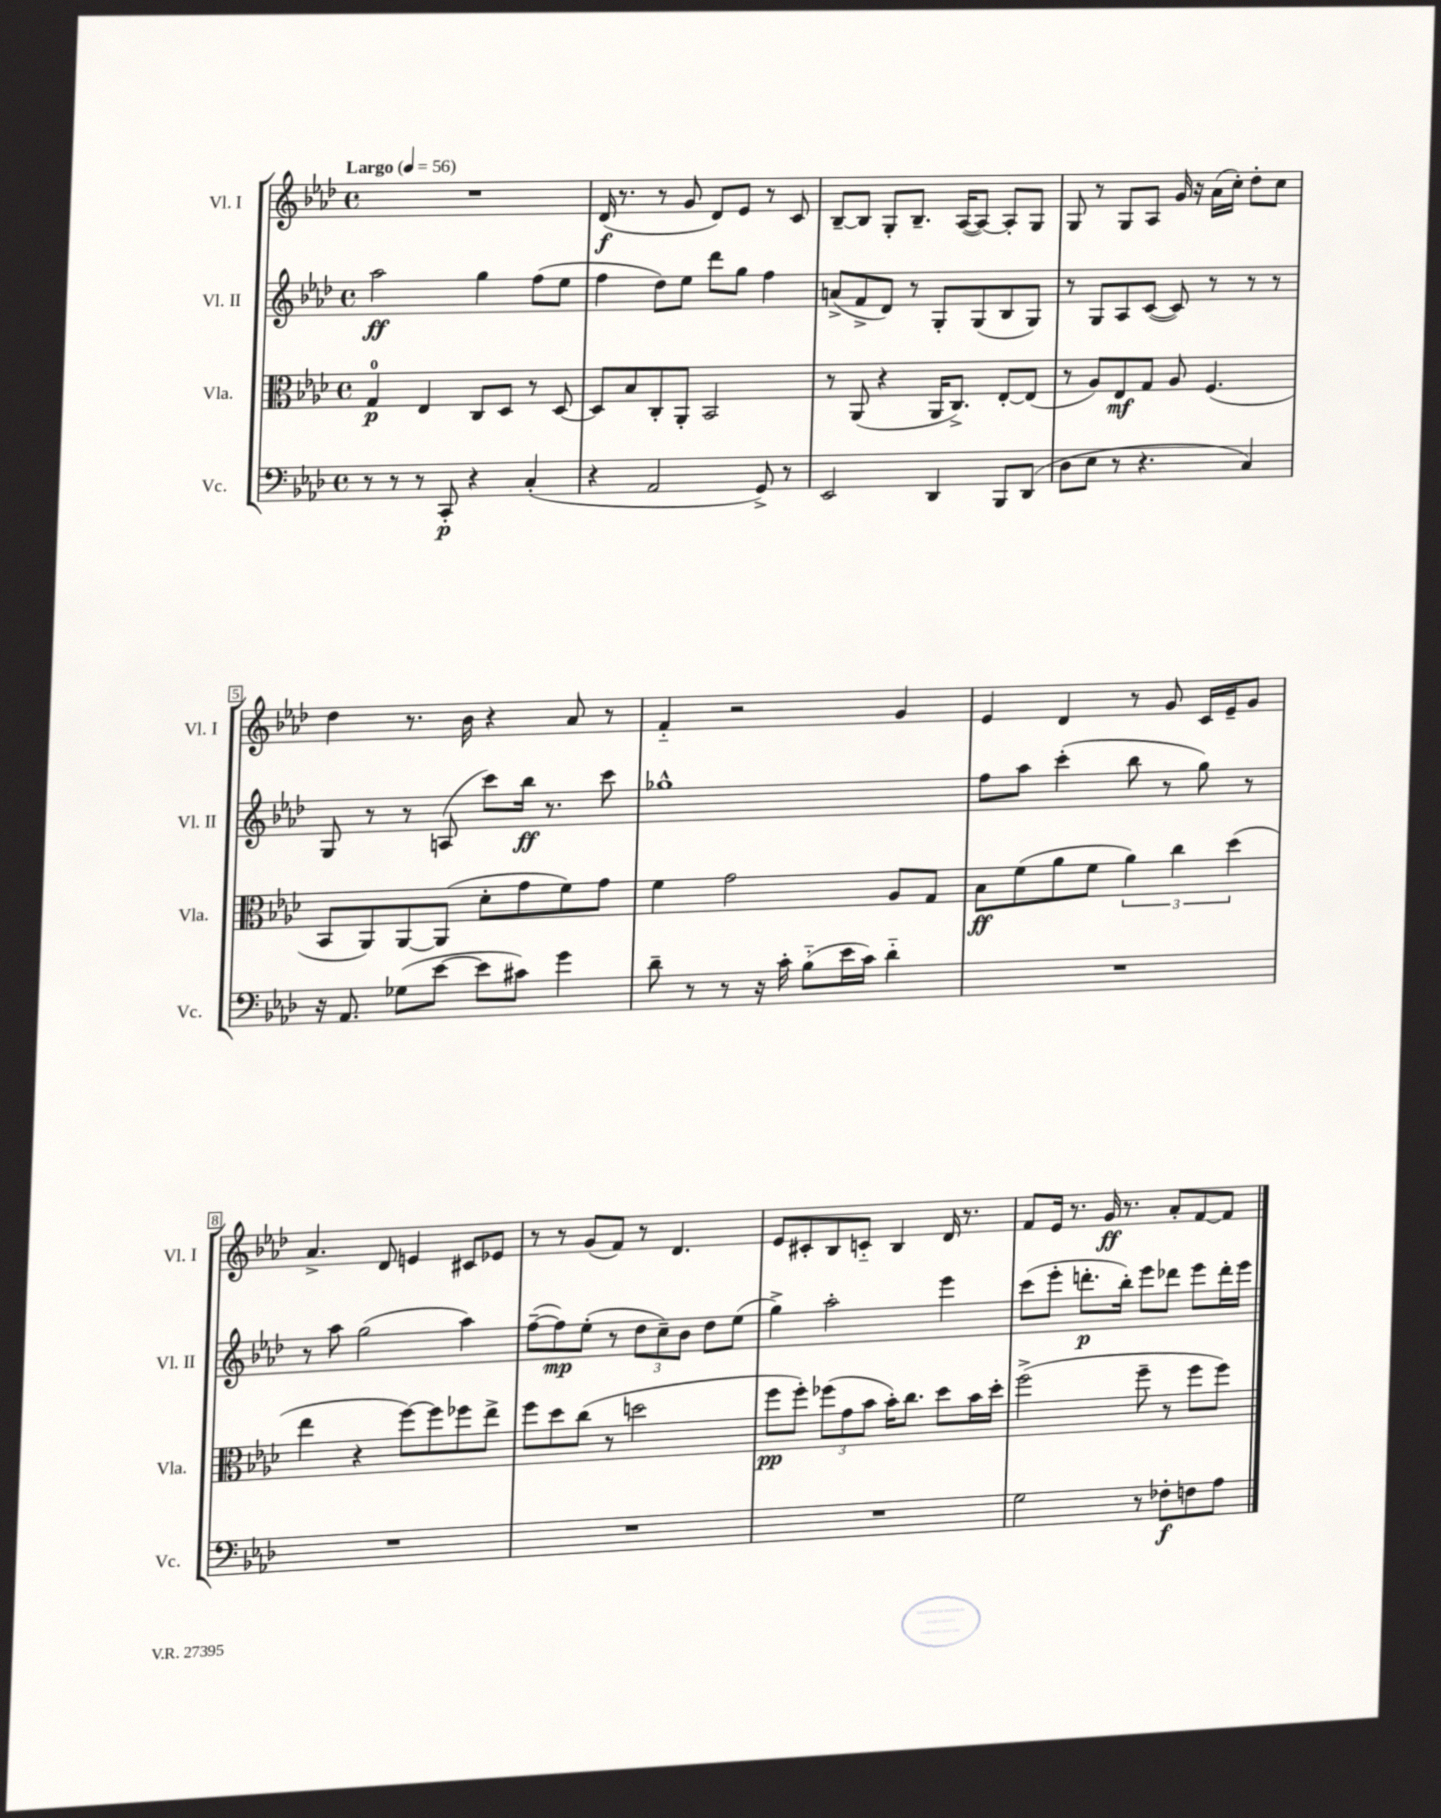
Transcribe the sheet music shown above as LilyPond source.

<<
\new StaffGroup <<
\new Staff = "s0" \with { instrumentName = "Vl. I" shortInstrumentName = "Vl. I" } {
    \clef treble \key aes \major \defaultTimeSignature \time 4/4 \tempo "Largo" 4 = 56
    R1 |
    des'16\f( r8. r8 g'8 des'8) ees'8 r8 c'8 |
    bes8~-- bes8 g8-. bes8.-- aes16~( aes8~) aes8-. g8 |
    g8 r8 g8 aes8 g'16 r16 aes'16( c''16-.) des''8-. c''8 |
    des''4 r8. bes'16 r4 aes'8 r8 |
    f'4-_ r2 g'4 |
    ees'4 des'4 r8 g'8 c'16 ees'16-- g'8 |
    aes'4.-> des'8 e'4 cis'8 ees'8 |
    r8 r8 g'8( f'8) r8 des'4. |
    ees'8 cis'8-. bes8 c'8-_ bes4 des'16 r8. |
    f'8 ees'16 r8. g'16\ff r8. aes'8-. f'8~ f'8 \bar "|." |
}
\new Staff = "s1" \with { instrumentName = "Vl. II" shortInstrumentName = "Vl. II" } {
    \clef treble \key aes \major \defaultTimeSignature \time 4/4
    aes''2\ff g''4 f''8( ees''8 |
    f''4 des''8) ees''8 des'''8 g''8 f''4 |
    a'8->( f'8-> des'8) r8 g8-. g8( bes8 g8) |
    r8 g8 aes8 c'8~( c'8) r8 r8 r8 |
    g8 r8 r8 a8( c'''8) bes''16\ff r8. c'''8 |
    ges''1-^ |
    f''8 aes''8 c'''4-.( bes''8 r8 g''8) r8 |
    r8 aes''8 g''2( aes''4) |
    f''8~--( f''8\mp) ees''8-.( r8 \tuplet 3/2 { des''8 c''8--) bes'8 } des''8 ees''8( |
    g''4->) aes''2-. ees'''4 |
    c'''8( ees'''8-. d'''8.-.\p bes''16-.) ees'''8 des'''8 ees'''8 des'''16-. ees'''16 \bar "|." |
}
\new Staff = "s2" \with { instrumentName = "Vla." shortInstrumentName = "Vla." } {
    \clef alto \key aes \major \defaultTimeSignature \time 4/4
    g4-0\p ees4 c8 des8 r8 des8~ |
    des8 bes8 c8-. aes,8-. bes,2 |
    r8 aes,8( r4 aes,16 c8.->) ees8~-. ees8( |
    r8 aes8) ees8\mf g8 aes8 f4.( |
    bes,8 aes,8) aes,8~ aes,8( des'8-. g'8 f'8) g'8 |
    f'4 g'2 aes8 g8 |
    bes8\ff f'8( aes'8 f'8 \tuplet 3/2 { aes'4) c''4 des''4( } |
    ees''4 r4 f''8~) f''8 fes''8 ees''8-> |
    f''8 des''8 c''8( r8 d''2 |
    f''8\pp f''8-.) \tuplet 3/2 { fes''8( g'8 bes'8 } bes'16-.) c''8. des''8 bes'16 des''16-. |
    f''2->( f''8-- r8 f''8 f''8) \bar "|." |
}
\new Staff = "s3" \with { instrumentName = "Vc." shortInstrumentName = "Vc." } {
    \clef bass \key aes \major \defaultTimeSignature \time 4/4
    r8 r8 r8 c,8-.\p r4 c4-.( |
    r4 aes,2 g,8->) r8 |
    ees,2 des,4 bes,,8 des,8( |
    des8 ees8 r8 r4. c4) |
    r16 aes,8. ges8( ees'8~ ees'8 cis'8) g'4 |
    des'8-- r8 r8 r16 c'16-. bes8-_( ees'16 c'16) des'4-_ |
    R1 |
    R1 |
    R1 |
    R1 |
    g2 r8 fes8-.\f f8 aes8 \bar "|." |
}
>>
>>
\layout { \context { \Score \override BarNumber.stencil = #(make-stencil-boxer 0.1 0.3 ly:text-interface::print) } }
